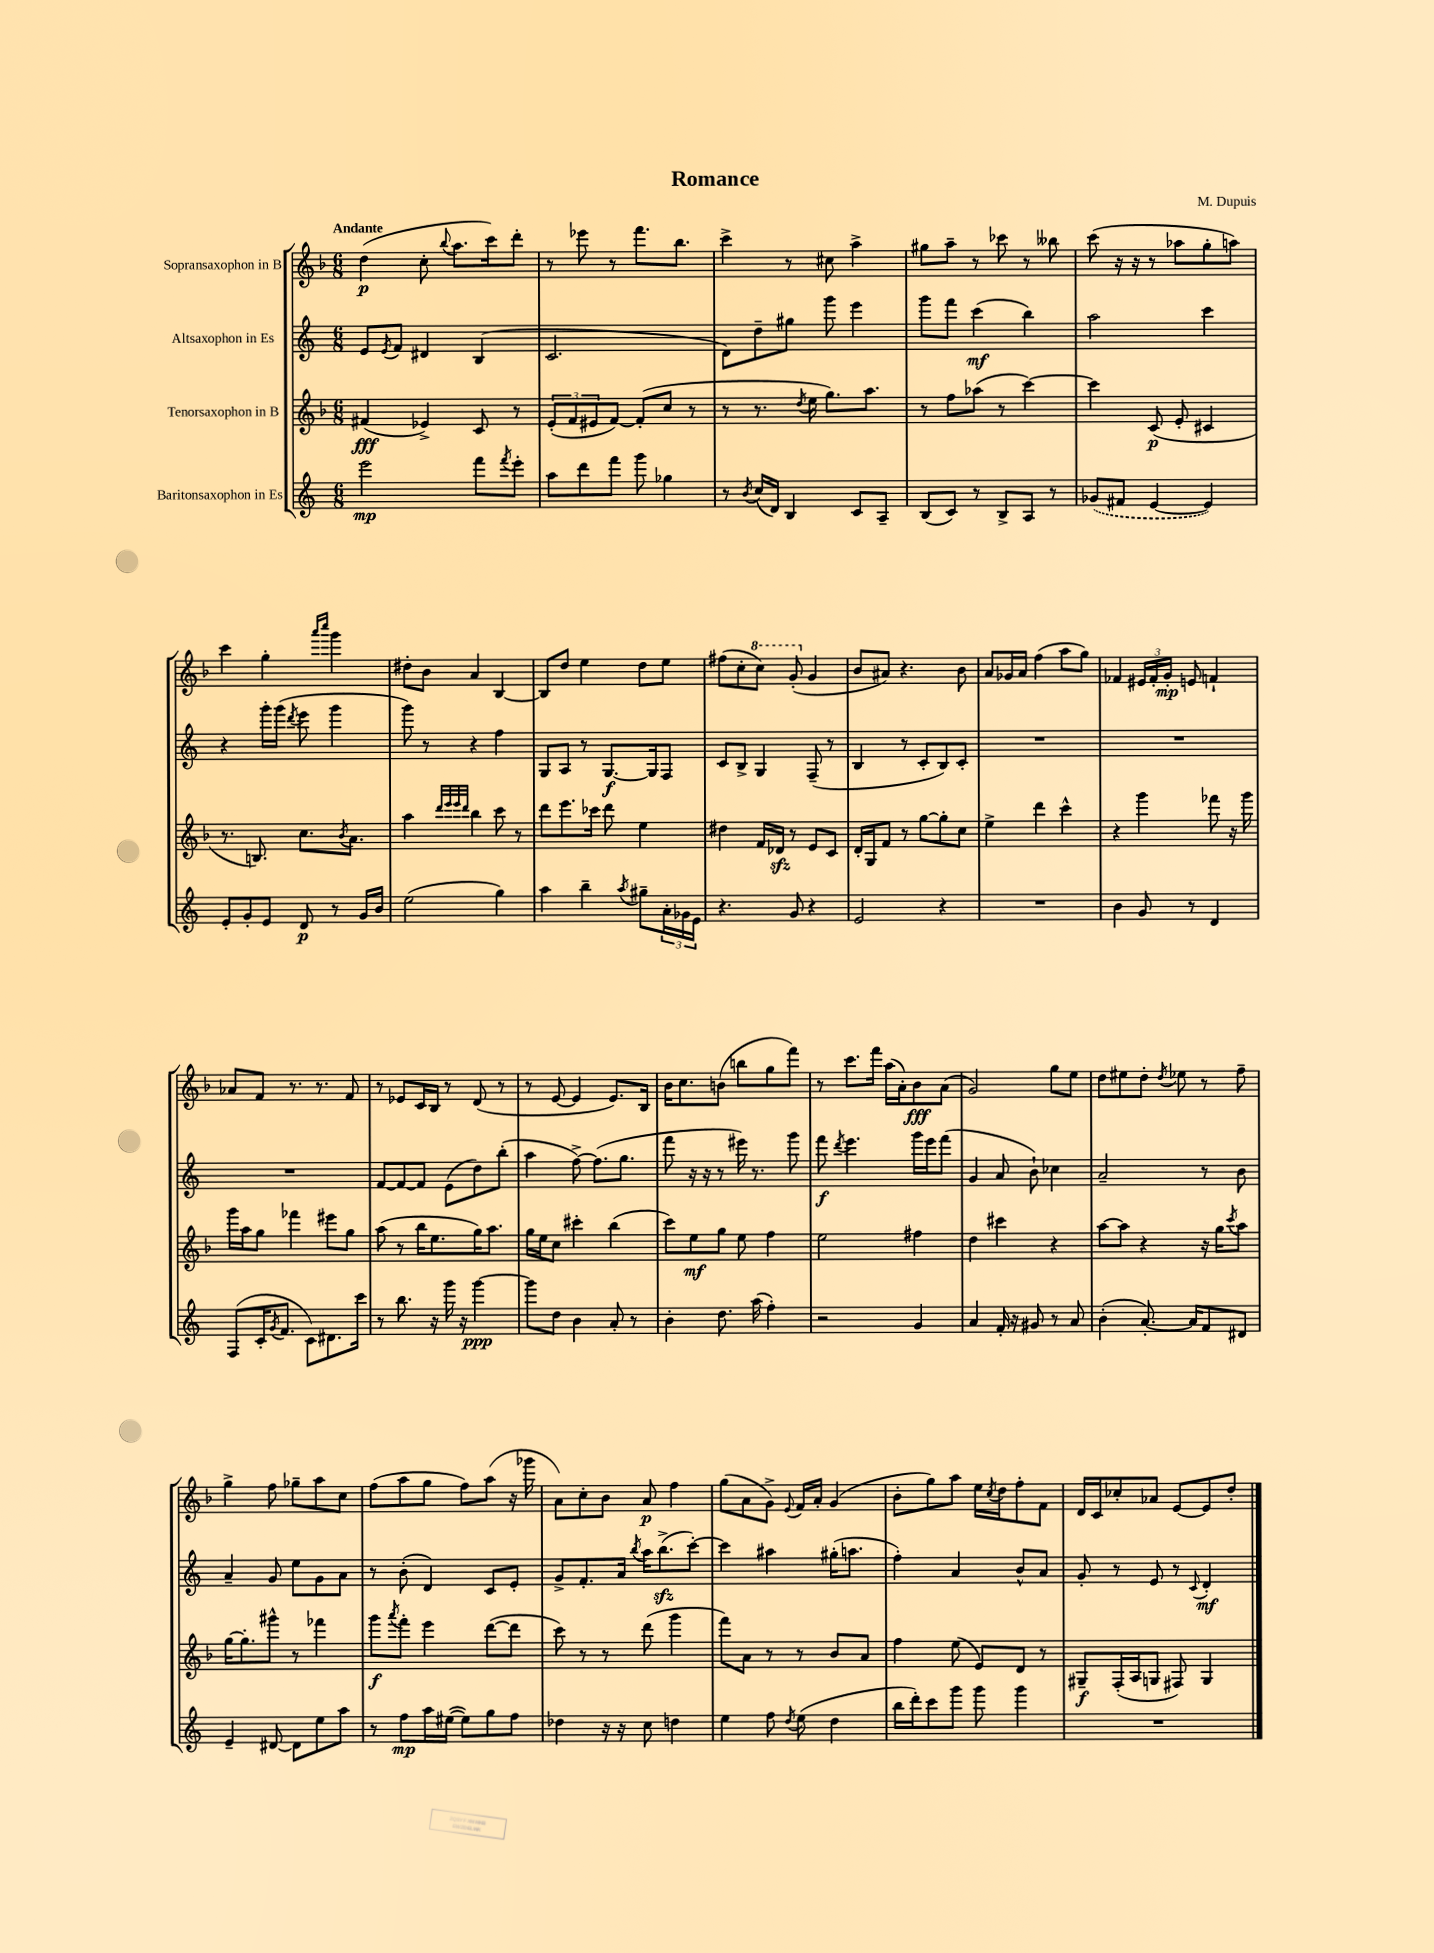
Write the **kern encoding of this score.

**kern	**kern	**kern	**kern
*staff4	*staff3	*staff2	*staff1
*clefG2	*clefG2	*clefG2	*clefG2
*k[]	*k[b-]	*k[]	*k[b-]
*M6/8	*M6/8	*M6/8	*M6/8
2eee\	(4f#/	8e/L	(4dd\
.	.	8qe/	.
.	.	8f/J	.
.	4e-^/)	4d#/	8cc'\
.	.	.	8qqbb-/
.	.	.	8.aa\L
8fff\L	8c/	(4B/	.
.	.	.	16ccc\k)
8qfff/	.	.	.
8eee'\J	8r	.	8ddd'\J
=	=	=	=
8aa\L	(12e'/L	2.c/	8r
.	12f/	.	.
8ddd\	.	.	8eee-\
.	12e#/	.	.
8fff\J	[8f/J)	.	8r
8ggg\	(8f'/]L	.	8.fff\L
4gg-\	8cc/J	.	.
.	.	.	8.bb-\J
.	8r	.	.
=	=	=	=
8r	8r	8d\L)	4ccc^\
8qb/	.	.	.
(16cc/LL	8.r	8dd~\	.
16d/JJ)	.	.	.
4B/	.	8gg#\J	8r
.	8qdd/	.	.
.	16ee\	.	.
.	8.gg\L)	8ggg\	8cc#\
8c/L	.	4eee\	4aa^\
.	8.aa\J	.	.
8A~/J	.	.	.
=	=	=	=
(8B/L	8r	8ggg\L	8gg#\L
8c/J)	8ff\L	8fff\J	8aa~\J
8r	(8aa-\J	(4ccc\	8r
8B^/L	8r	.	8ccc-\
8A/J	[4ccc\)	4bb\)	8r
8r	.	.	8bb--\
=	=	=	=
(8g-/L	4ccc\]	2aa\	(8ccc\
8f#/J	.	.	16r
.	.	.	16r
[4e/	(8c/	.	8r
.	8e'/	.	8aa-\L
4e/])	4c#/	4ccc\	8gg'\
.	.	.	8aa\J)
=	=	=	=
8e'/L	8.r	4r	4ccc\
8g'/	.	.	.
.	8.B/)	.	.
8e/J	.	16ggg'\LL	4gg'\
.	.	(16ggg\JJ	.
.	.	8qddd/	.
8d/	8.cc\L	8eee\	.
.	.	.	16qqaaa/LL
.	.	.	16qqcccc/JJ
8r	.	4ggg\	4ggg\
.	8qb-/	.	.
.	8.a\J	.	.
16g/LL	.	.	.
16b/JJ	.	.	.
=	=	=	=
(2ee\	4aa\	8ggg\)	8dd#'\L
.	.	8r	8b-\J
.	32qqddd/LLL	.	.
.	32qqeee/	.	.
.	32qqeee/	.	.
.	32qqddd/JJJ	.	.
.	4bb-\	4r	4a/
4gg\)	8ccc\	4ff\	[4B-/
.	8r	.	.
=	=	=	=
4aa\	8ddd\L	8G/L	8B-/]L
.	8.eee\	8A/J	8dd/J
4bb~\	.	8r	4ee\
.	16ccc-\Jk	.	.
.	8ddd\	[8.G/L	.
8qaa/	.	.	.
8gg#~\L	4ee\	.	8dd\L
.	.	16G/]k	.
24a'\L	.	8F/J	8ee\J
24g-\	.	.	.
24e\JJ	.	.	.
=	=	=	=
4.r	4dd#\	8c/L	(8ff#\L
.	.	8B^/J	8cc'\
.	16f/LL	4G/	8ccc\J)
.	16d-/JJ	.	.
8g/	8r	.	(8gg'/
4r	8e/L	(8F~/	4g/
.	8c/J	8r	.
=	=	=	=
2e/	16d'/LL	4B/	8b-/L
.	16G/J	.	.
.	8f/J	.	8a#/J)
.	8r	8r	4.r
.	[8gg\L	8c'/L	.
4r	8gg'\]	8B/)	.
.	8cc\J	8c'/J	8b-\
=	=	=	=
2.r	4ee^\	2.r	8a/L
.	.	.	16g-/L
.	.	.	16a/JJ
.	4ddd\	.	(4ff\
.	4ccc^^\	.	8aa\L
.	.	.	8gg\J)
=	=	=	=
4b\	4r	2.r	4f-/
8g/	4ggg\	.	24e#/LL
.	.	.	24f-'/
.	.	.	24g'/JJ
8r	.	.	8e/
4d/	8fff-\	.	4f`/
.	16r	.	.
.	16ggg\	.	.
=	=	=	=
(8F/L	16ggg\LL	2.r	8a-/L
.	16aa\J	.	.
16c'/K	8gg\J	.	8f/J
8qg/	.	.	.
8.f/J	.	.	.
.	4fff-\	.	8.r
8c\L)	.	.	.
.	.	.	8.r
8.d#\	8eee#\L	.	.
.	8gg\J	.	8f/
16ccc\Jk	.	.	.
=	=	=	=
8r	(8aa\	[8f/L	8r
8.bb\	8r	8f/_	8e-/L
.	16bb-\LK	8f/]J	16c/L
16r	8.ee\	.	16B-/JJ
16ggg\	.	(8e\L	8r
16r	.	.	.
[4ggg\	16gg\K)	8dd\)	(8d/
.	8.aa\J	.	.
.	.	(8bb'\J	8r
=	=	=	=
8ggg\]L	16gg\LL	4aa\	8r
.	16ee\J	.	.
8dd\J	8cc\J	.	[8e/
4b\	4ccc#'\	[8ff^\)	4e/]
.	.	(8.ff\]L	.
8a'/	(4bb-\	.	8.e/L)
.	.	8.gg\J	.
8r	.	.	.
.	.	.	16B-/Jk
=	=	=	=
4b'\	8ccc\L)	8fff\	16b-\LK
.	.	.	8.cc\
.	8ee\	16r	.
.	.	16r	.
8.dd\	8gg\J	8r	(8b\J
.	8ee\	16eee#\)	8bb\L
(16aa\	.	8.r	.
4ff'\)	4ff\	.	8gg\
.	.	8ggg\	8fff\J)
=	=	=	=
2r	2ee\	8fff\	8r
.	.	8qddd/	.
.	.	4.eee\	8.ccc\L
.	.	.	16fff\Jk
.	.	.	(16aa\LL
.	.	.	16a'\J)
4g/	4ff#\	16ggg\LL	8b-\
.	.	16eee\J	.
.	.	(8fff\J	(8a\J
=	=	=	=
4a/	4dd\	4g/	2g/)
16f'/	4ccc#\	8a/	.
16r	.	.	.
8g#/	.	8b`\)	.
8r	4r	4cc-\	8gg\L
8a/	.	.	8ee\J
=	=	=	=
(4b'\	[8aa\L	2a~/	8dd\L
.	8aa\]J	.	8ee#\
[8.a'/)	4r	.	8dd'\J
.	.	.	8qdd/
.	.	.	8ee-\
16a/]LK	.	.	.
8f/	16r	8r	8r
.	16gg\LK	.	.
.	8qccc/	.	.
8d#/J	8aa\J	8b\	8ff~\
=	=	=	=
4e~/	[16gg\LK	4a~/	4gg^\
.	8.gg'\]	.	.
[8d#/	8ggg#^^\J	8g/	8ff\
8d#\]L	8r	8ee\L	8gg-~\L
8ee\	4fff-\	8g\	8aa\
8aa\J	.	8a\J	8cc\J
=	=	=	=
8r	8ggg\L	8r	(8ff\L
.	8qaaa/	.	.
8ff\L	8fff'\J	(8b'\	8aa\
16aa\L	4eee\	4d/)	8gg\J
([16ee#\JJ	.	.	.
8ee#\]L)	.	.	8ff\L)
8gg\	([8ddd\L	8c/L	(8aa\J
8ff\J	8ddd\]J	8e'/J	16r
.	.	.	16ggg-\
=	=	=	=
4dd-\	8ccc\)	8g^/L	8a\L)
.	8r	8.f'/	8cc'\
16r	8r	.	8b-\J
16r	.	16a/Jk	.
.	.	8qbb/	.
8cc\	(8ddd\	16aa\LK	8a/
.	.	(8.bb^\	.
4dd\	4ggg\	.	4ff\
.	.	[8ccc'\J)	.
=	=	=	=
4ee\	8fff\L)	4ccc\]	(8gg\L
.	8a\J	.	8a\
8ff\	8r	4aa#\	8g^\J)
8qdd/	.	.	8qqe/
(8ee\	8r	.	16f/LL
.	.	.	16a'/JJ
4dd\	8b-/L	(16gg#'\LK	(4g/
.	.	8.aa\J	.
.	8a/J	.	.
=	=	=	=
16bb\LL	4ff\	4ff'\)	8b-'\L
16ddd'\J)	.	.	.
8ccc\	.	.	8gg\)
8ggg\J	(8ee\	4a/	8aa\J
8ggg\	8e/L)	.	16ee\LL
.	.	.	8qcc/
.	.	.	16dd\J
4ggg\	8d/J	8b^^/L	8ff'\
.	8r	8a/J	8f\J
=	=	=	=
2.r	8G#~/L	8g'/	16d/LL
.	.	.	16c/J
.	(16F'/L	8r	8cc-'/
.	16A/J	.	.
.	8G/J	8e/	8a-/J
.	8F#/)	8r	[8e/L
.	.	8qqc/	.
.	4G/	4d'/	8e/]
.	.	.	8dd'/J
==	==	==	==
*-	*-	*-	*-
